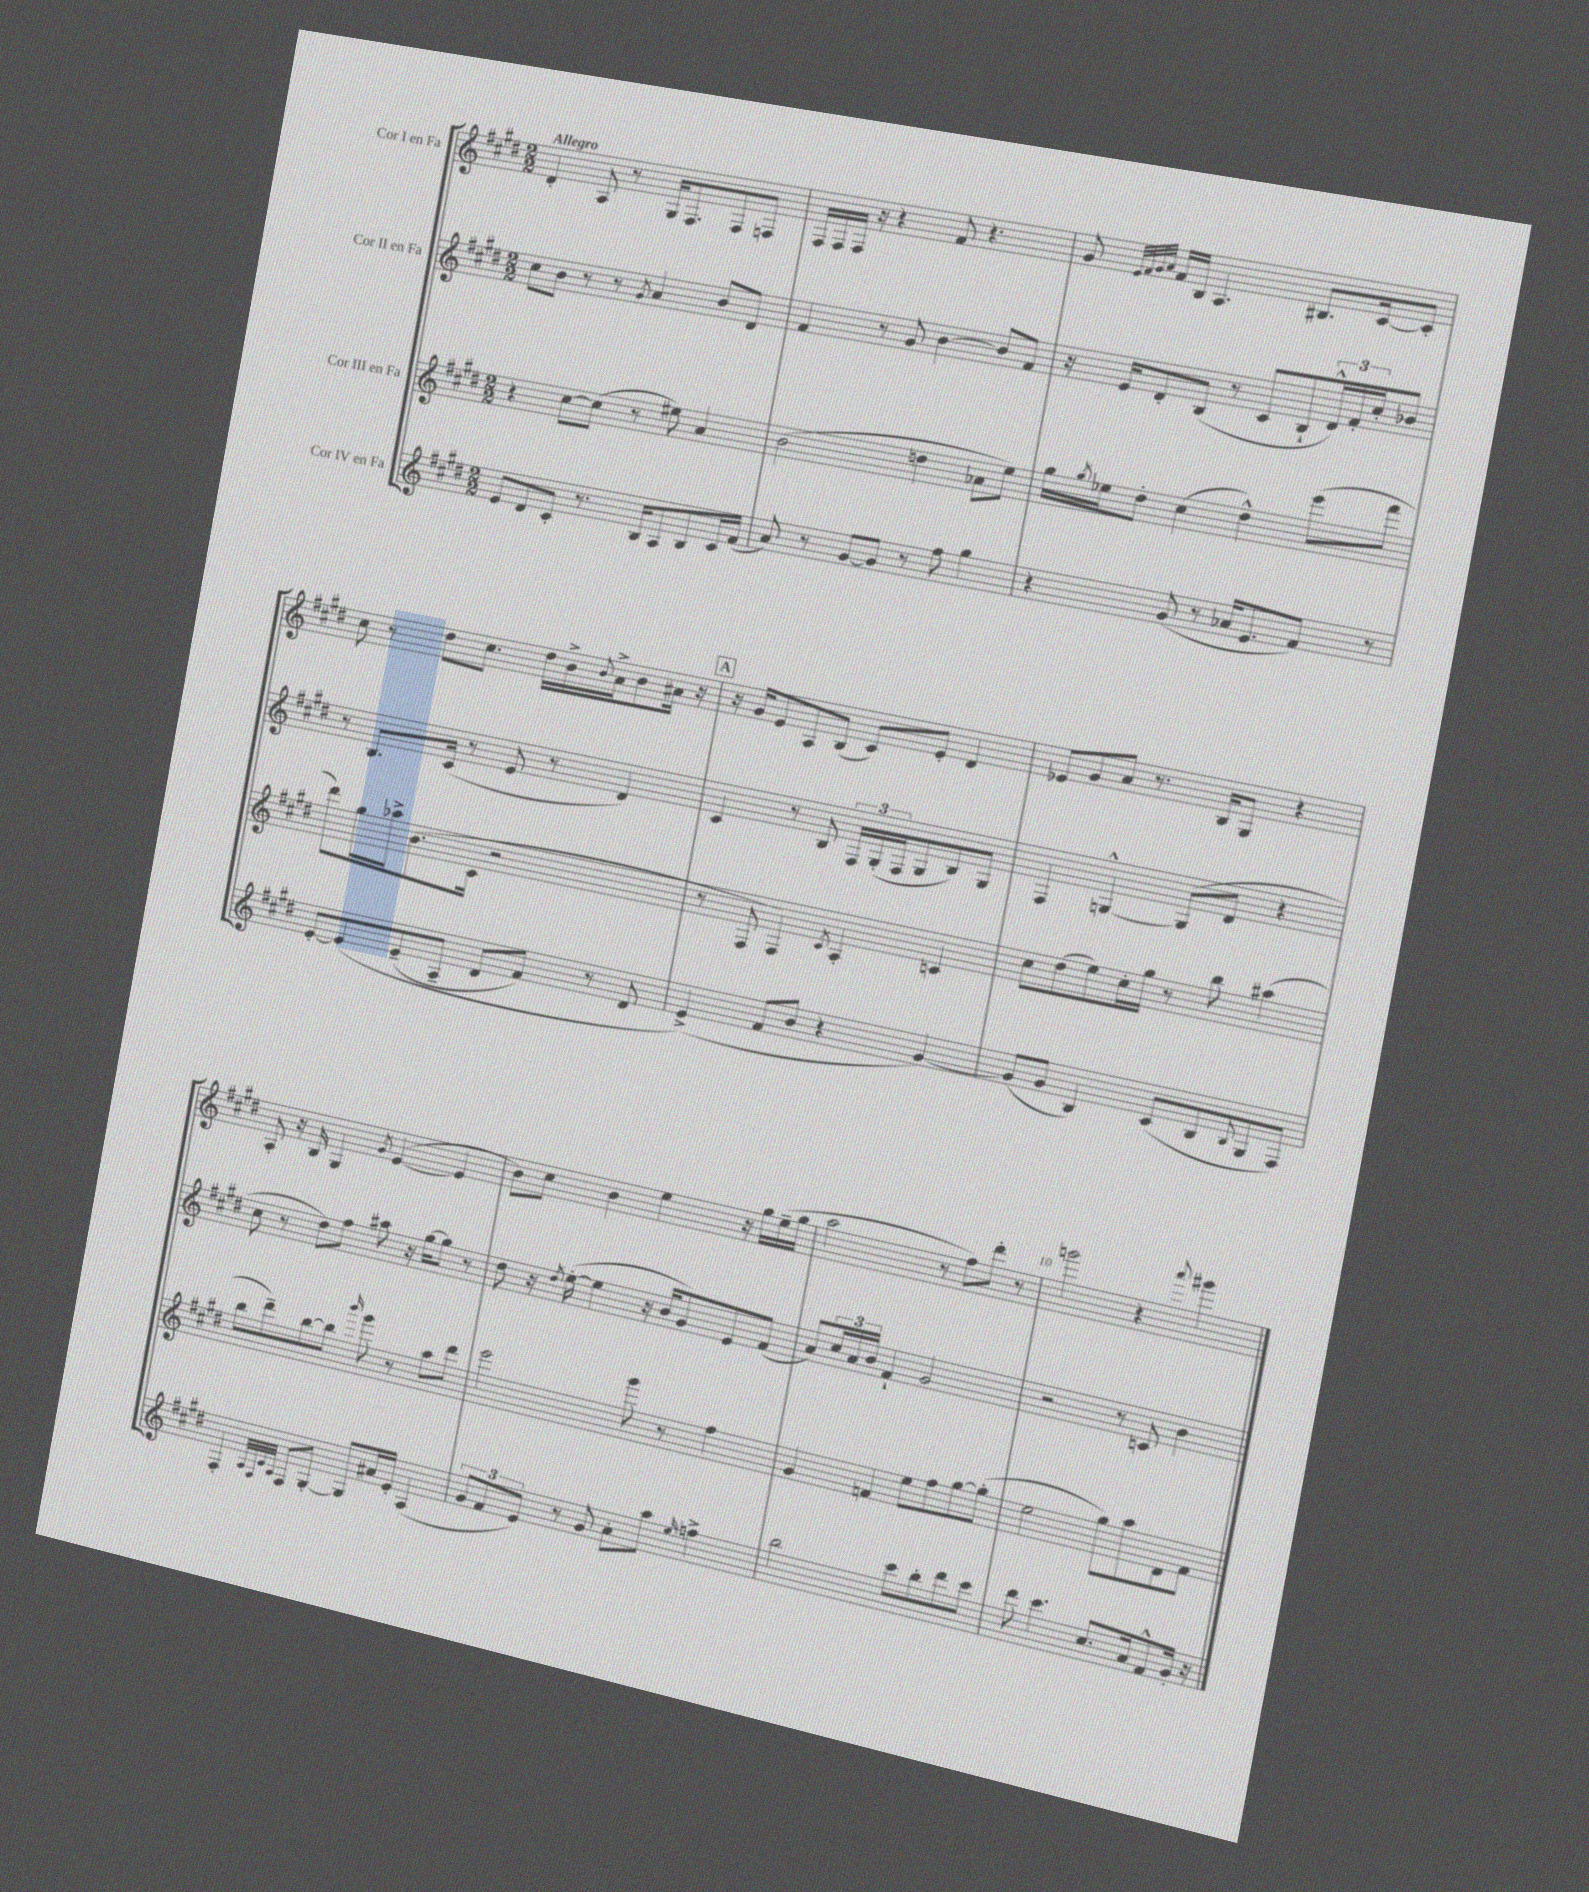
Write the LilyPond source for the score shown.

<<
\new StaffGroup <<
\new Staff = "s0" \with { instrumentName = "Cor I en Fa" } {
    \clef treble \key e \major \numericTimeSignature \time 2/2 \tempo "Allegro"
    dis'4-. a8 r8 gis16 fis8. fis8 f8 |
    fis16 fis16 fis16 r16 r4 fis'8 r4. |
    gis'8 \grace { e'32 fis'32 gis'32 a'32 } fis'16 b16 a4. bis8. cis'16~ cis'8-. |
    cis''8 r8 dis''8 cis''8. dis''16 b'16-> \appoggiatura { b'8 } a'16-> b'8 ais'16 r16 |
    \mark \markup { \box "A" } r16 gis'16 e'8 a8 b8( cis'8) e'8-. dis'4 |
    ees'8 gis'8 a'8 r8. b16 gis8 r4 |
    a8-. r16 b16 gis4 \acciaccatura { gis'8 } e'4~( e'4 |
    b'8) cis''8 b'4 e''4 r16 gis''16 e''16--( gis''16 |
    a''2 r8 fis''8) dis'''8-. r8 |
    g'''2 r4 \appoggiatura { a'''8 } gis'''4 \bar "|." |
}
\new Staff = "s1" \with { instrumentName = "Cor II en Fa" } {
    \clef treble \key e \major \numericTimeSignature \time 2/2
    cis''8 b'8 r8 r8 \acciaccatura { gis'8 } a'4 b'8 dis'8 |
    fis'4 r8 gis'8 b'4~ b'8 fis'8 |
    r16 e'16 dis'8-. b8( r8 cis'8 b8-! \tuplet 3/2 { dis'16-^) fis'16-. cis''16-. } bes'8 |
    r8 b8. cis'16( r8 e'8 r8 dis'4) |
    \mark \markup { \box "A" } cis'4 r8 b8 \tuplet 3/2 { fis16 gis16-.( fis16 } gis8 b8) gis8 |
    fis4 g4~-^ g8( dis'8 r4 |
    cis''8 r8 dis''8) fis''8 ais''8 r16 gis''16~ gis''8 r8 |
    dis''8 r16 \acciaccatura { dis''8 } e''16~-.( e''4 r16 b'16 gis'8) e'8 fis'8( |
    a'8) \tuplet 3/2 { cis''16 a'16 b'16 } fis'4-! gis'2 |
    r2 r8 c'8 b'4 \bar "|." |
}
\new Staff = "s2" \with { instrumentName = "Cor III en Fa" } {
    \clef treble \key e \major \numericTimeSignature \time 2/2
    r4 cis''8~ cis''8( r8 eis''8) a'4 |
    b'2( d''4 aes'8 e''8) |
    gis''16 \acciaccatura { gis''8 } ees''16 dis''8-. cis''4( dis''4-^) e'''8( fis'''8 |
    dis'''8) gis''16 aes''16-> b'8.( cis'16 r2 |
    \mark \markup { \box "A" } r8 fis8 fis4) \acciaccatura { cis'8 } a4-. c'4 |
    cis''8 dis''8( e''8) cis''16-. gis''16 r8 b''8 ais''4( |
    b''8 dis'''8--) b''8~ b''8 \grace { b'''16 } gis'''8 r8 a''8 dis'''8 |
    e'''2 gis'''8 r8 fis''4 |
    gis'4 f'4 e''8 fis''8 gis''8~ gis''8-.( |
    e''2 gis''8) a''8 dis'8 fis'8 \bar "|." |
}
\new Staff = "s3" \with { instrumentName = "Cor IV en Fa" } {
    \clef treble \key e \major \numericTimeSignature \time 2/2
    e'8 dis'8 cis'8-. r8. b16 a8 b8 cis'16 fis'16( |
    a'8) r8 gis'8~ gis'8 r8 fis''8 gis''4 |
    r4 gis'8( r8 aes'16 e'8. fis'8) r8 |
    e'8~-. e'8\( e'8--( a8-- dis'8 fis'8) r8 dis'8 |
    \mark \markup { \box "A" } e'4->(\) fis'8 b'8 r4 gis'4~) |
    gis'8( gis'8 b4) cis'8( b8 \appoggiatura { b8 } gis8 fis8) |
    fis4-. \grace { a32 fis32 cis'32 a32 } fis8 gis8~-. gis8 ais'16 e'16-. a4( |
    \tuplet 3/2 { gis'8 fis'8 e'8) } r8 gis'8 a'8-. a''8 \grace { e''16 } f''4-> |
    b''2 cis'''8 b''8-. dis'''8 cis'''8 |
    dis'''8 cis'''4. cis''8. a'16 fis'8-^ gis'16-. r16 \bar "|." |
}
>>
>>
\layout { \context { \Score \override BarNumber.break-visibility = ##(#f #t #t) barNumberVisibility = #(every-nth-bar-number-visible 5) } }
